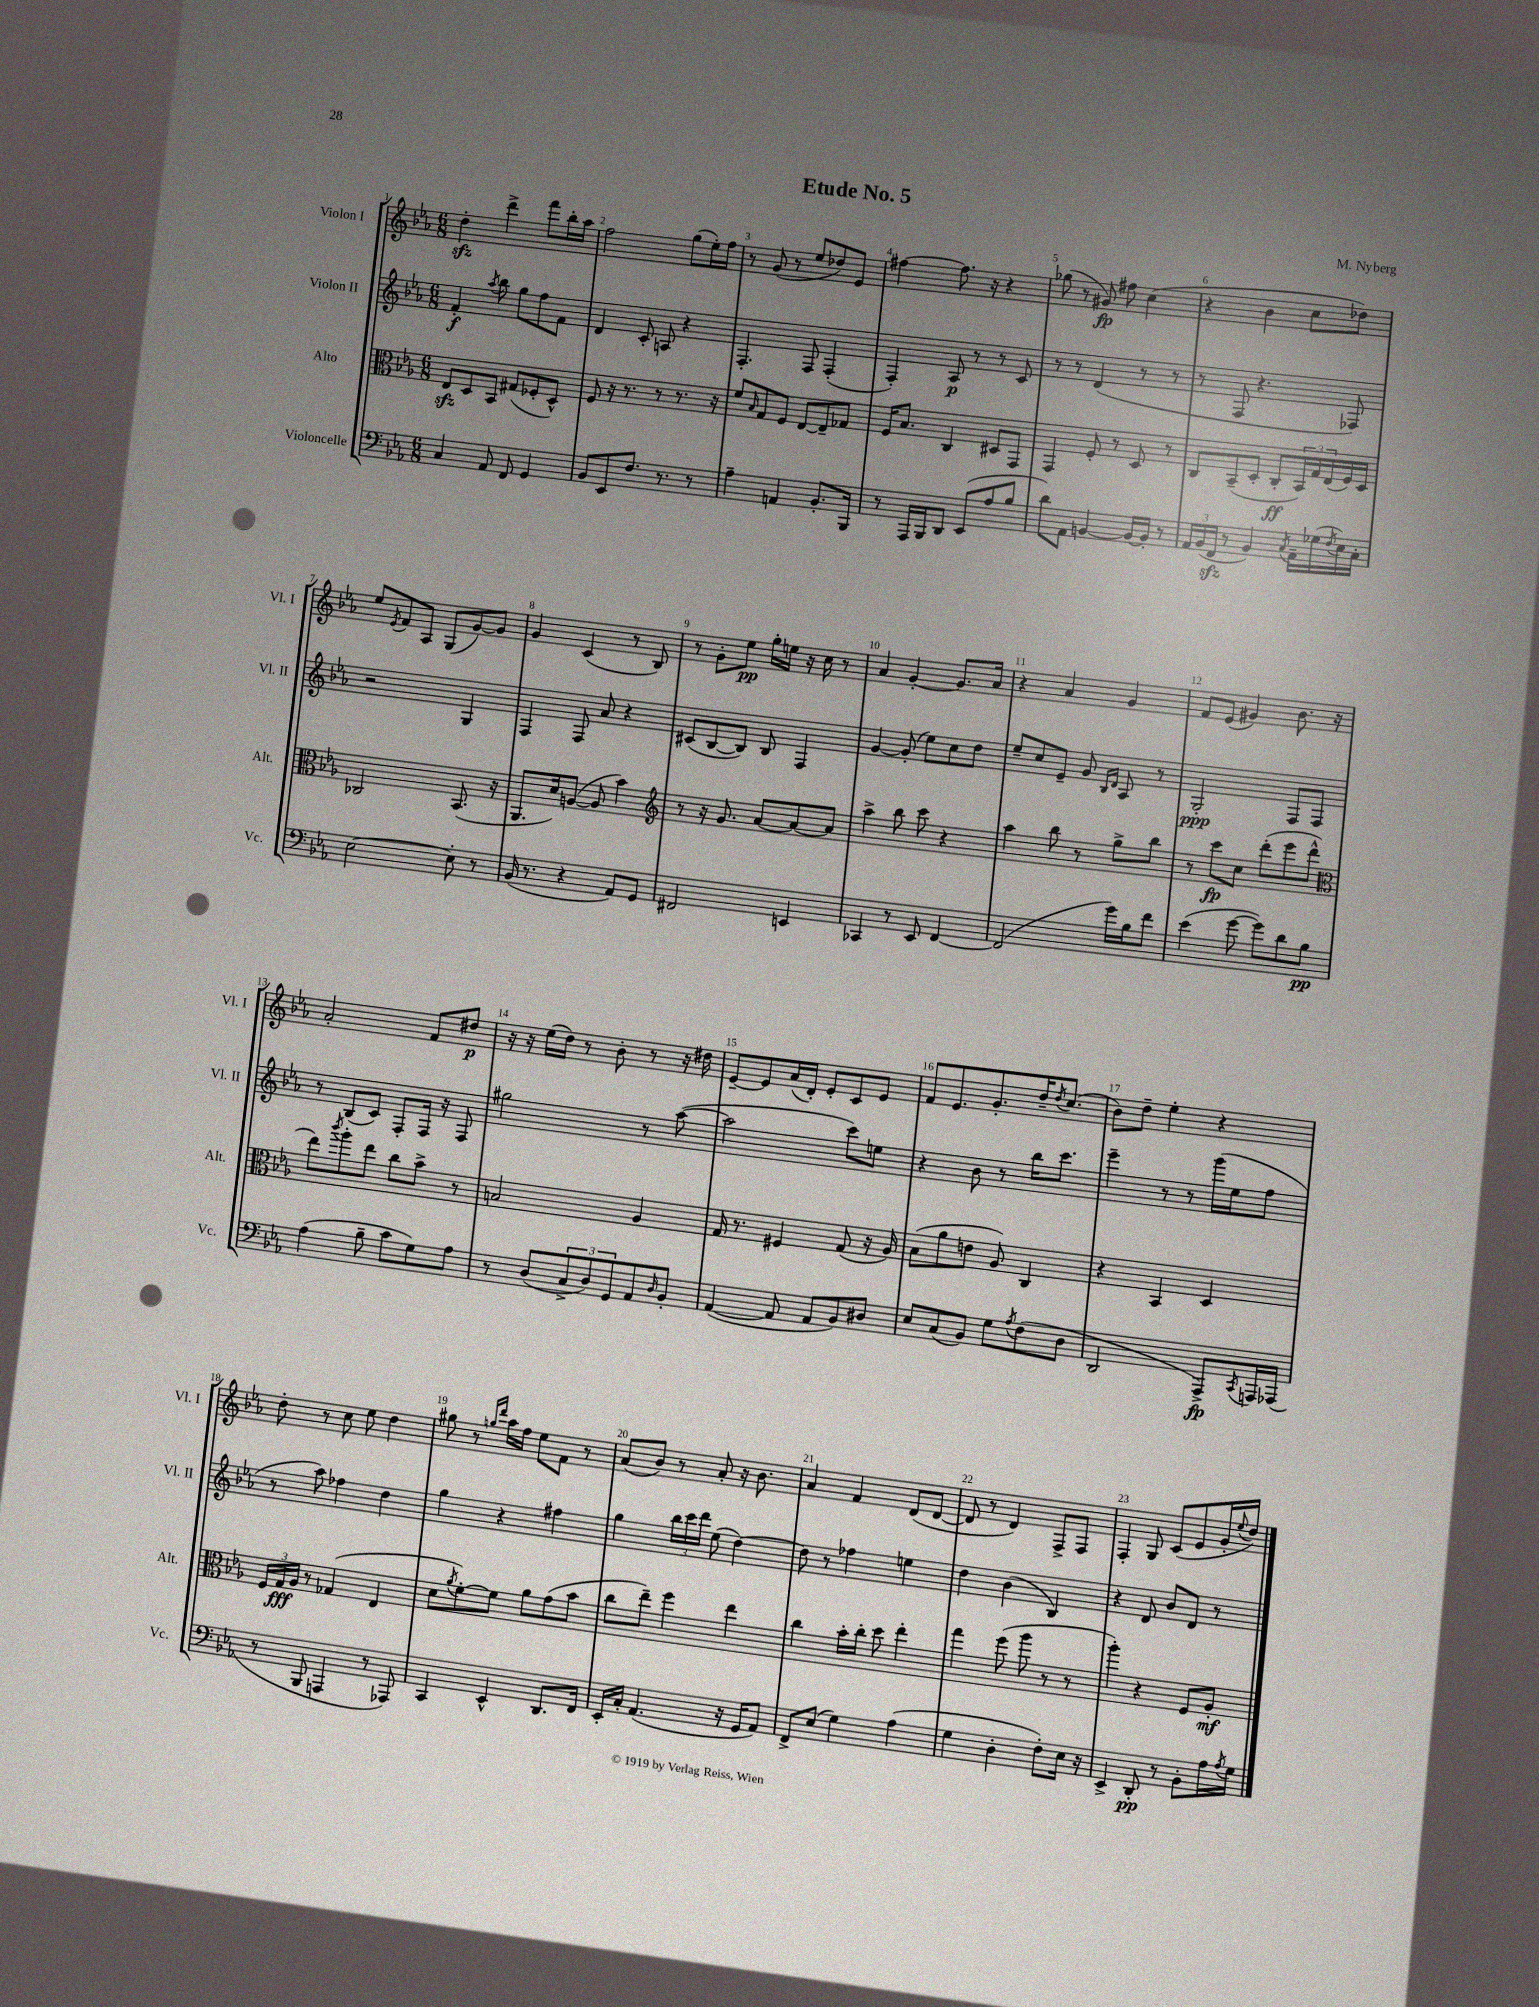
\header { title = "Etude No. 5" composer = "M. Nyberg" }
<<
\new StaffGroup <<
\new Staff = "s0" \with { instrumentName = "Violon I" shortInstrumentName = "Vl. I" } {
    \clef treble \key ees \major \numericTimeSignature \time 6/8
    d''4-.\sfz d'''4-> f'''8 bes''16-. aes''16 |
    f''2 g''8( ees''16-.) f''16 |
    r8 g'8( r8 ees''8 des''8) ees'8 |
    fis''4~ fis''8. r16 r4 |
    ges''8( r8 gis'8\fp) fis''8 c''4( |
    r4 bes'4 c''8 des''8) |
    ees''8 \acciaccatura { ees'8 } f'8 aes8 g8( g'8~) g'8 |
    g'4 c'4( r8 bes8) |
    r8 g'8-. ees''8\pp g''16-. e''16 r16 c''16 r8 |
    aes'4 g'4~-. g'8. aes'16 |
    r4 aes'4 g'4 |
    f'8 ees'8( gis'4) bes'8. r16 |
    aes'2-. f'8 dis''8\p |
    r16 r16 ees''16( d''16) r8 bes'8-. r8 r16 dis''16 |
    ees'8~-- ees'8 aes'16( d'16-.) ees'8-. c'8 ees'8 |
    f'8 ees'8. g'8.-. d''16-- \acciaccatura { d''8 } c''8.( |
    bes'8) d''8-- ees''4-. r4 |
    d''8-. r8 c''8 ees''8 d''4 |
    gis''8 r8 \grace { g''16 d'''16 } aes''16 f''16 ees''8 f'8 r8 |
    aes'8( bes'8) r8 aes'8-. r16 bes'8. |
    aes'4 f'4 d'8( d'8~ |
    d'8 r8 d'4) f8-> f8 |
    f4-. g8 c'8( ees'8 g'16-. \appoggiatura { ees''8 } d''16) \bar "|." |
}
\new Staff = "s1" \with { instrumentName = "Violon II" shortInstrumentName = "Vl. II" } {
    \clef treble \key ees \major \numericTimeSignature \time 6/8
    f'4-.\f \acciaccatura { aes''8 } bes''8 g''8 f''8 f'8 |
    d'4 c'8-. a8 r4 |
    f4.-. f8 f4-.( |
    f4-.) aes8\p r8 r8 c'8 |
    r8 r8 d'4( r8 r8 |
    r8 f8 r4. fes8) |
    r2 g4 |
    f4 f8 aes'8 r4 |
    cis'8( bes8~ bes8) bes8 f4 |
    g'4~ g'8-.( ees''8) c''8 d''8 |
    ees''8-- c''8 ees'8-- g'8 \grace { bes16 d'16 } aes8 r8 |
    g2-.\ppp f8 f8 |
    r8 bes8( c'8) f8-. f16 r16 f8 |
    gis''2 r8 aes''8~( |
    aes''2 c'''8) e''8 |
    r4 bes'8 r8 bes''16 c'''8. |
    ees'''4-- r8 r8 g'''16( ees''16 f''8 |
    r8 aes''8) fes''4 d''4 |
    g''4 r4 fis''4 |
    g''4 \tuplet 3/2 { bes''16 c'''16 d'''16 } ees''8( d''4~) |
    d''8 r8 fes''4 e''4 |
    d''4 bes'4( bes4) |
    r4 d'8 bes'8 d'8 r8 \bar "|." |
}
\new Staff = "s2" \with { instrumentName = "Alto" shortInstrumentName = "Alt." } {
    \clef alto \key ees \major \numericTimeSignature \time 6/8
    ees8\sfz d8 bes,8 gis8( fes8-. d8-^) |
    f8 r16 r8. r8 r8. r16 |
    f'8 \grace { bes16 } g8 f8 ees8~ ees8-- ges8 |
    f16 bes8. c4 dis8 g,8 |
    g,4 f8-. r8 d8 r8 |
    c8 bes,8--( d8-. c8-.\ff \tuplet 3/2 { bes,16) g16 ees16( } f16) d16 |
    ces2 bes,8.( r16 |
    aes,8. d'16) a8~( a8 bes'4) |
    \clef treble r8 r16 g'8. aes'8~ aes'8~ aes'8 |
    aes''4-> bes''8 c'''8 r4 |
    aes''4 bes''8 r8 g''8-> bes''8 |
    r8 c'''8\fp c''8 d'''8-.( ees'''8 d'''8-^ |
    \clef alto ees''8) \acciaccatura { c'''8 } aes''8-. ees''8 c''8 bes'8-> r8 |
    b2 aes4 |
    g16 r8. fis4 g8( r16 aes16) |
    bes8( aes'8 e'8 aes8) c4 |
    r4 bes,4 d4 |
    \tuplet 3/2 { f16 g16\fff aes16 } r8 ges4( ees4 |
    d'8 \acciaccatura { aes'8 } f'8~-.) f'8 aes'8 g'8( bes'8 |
    c''8 ees''8--) f''4 ees''4 |
    c''4 bes'16-. c''16-. d''8 ees''4-. |
    g''4 f''8( aes''8 r8 r8 |
    aes''4-.) r4 f8 aes8-.\mf \bar "|." |
}
\new Staff = "s3" \with { instrumentName = "Violoncelle" shortInstrumentName = "Vc." } {
    \clef bass \key ees \major \numericTimeSignature \time 6/8
    c4 aes,8 f,8 g,4 |
    bes,8 ees,8 f8. r8. r8 |
    aes4-- a,4 bes,8.-. bes,,16 |
    r8 aes,,16 bes,,16 d,8 ees,8( aes8 bes8 |
    d'8) aes,8 b,4~ b,16~ b,16-. r8 |
    \tuplet 3/2 { aes,16 bes,16( f,16\sfz } r8 bes,4) \acciaccatura { c8 } aes,16-- ges16( \acciaccatura { f8 } ees16) c16-. |
    ees2~ ees8-. r8 |
    bes,16( r8. r4 aes,8) g,8 |
    fis,2 e,4 |
    ces,4 r8 ees,8 f,4~ |
    f,2( g'16) bes16 f'8 |
    ees'4( g'8~ g'8) d'8 bes8\pp |
    aes4( bes8-- c'8 g8) aes8 |
    r8 d8( \tuplet 3/2 { c8-> d8) g,8 } aes,8 \grace { d16 } bes,8-. |
    aes,4~( aes,8 aes,8 bes,8) dis8 |
    ees8 c8( bes,8) g8 \acciaccatura { aes8 } f8( d8 |
    d,2 aes,,8->\fp) \acciaccatura { c,8 } a,,16 aes,,16( |
    r8 bes,,8 a,,4 r8 aes,,8) |
    c,4 ees,4-^ d,8. f,16 |
    ees,16-. c16-. aes,4.( r16 g,16 aes,8) |
    f,8-> ees8( g4) aes4( |
    g4 d4-. f8-.) ees16 r16 |
    ees,4-> d,8-.\pp r8 bes,8-. aes16 \acciaccatura { aes8 } g16 \bar "|." |
}
>>
>>
\layout { \context { \Score \override BarNumber.break-visibility = ##(#f #t #t) barNumberVisibility = #all-bar-numbers-visible } }
